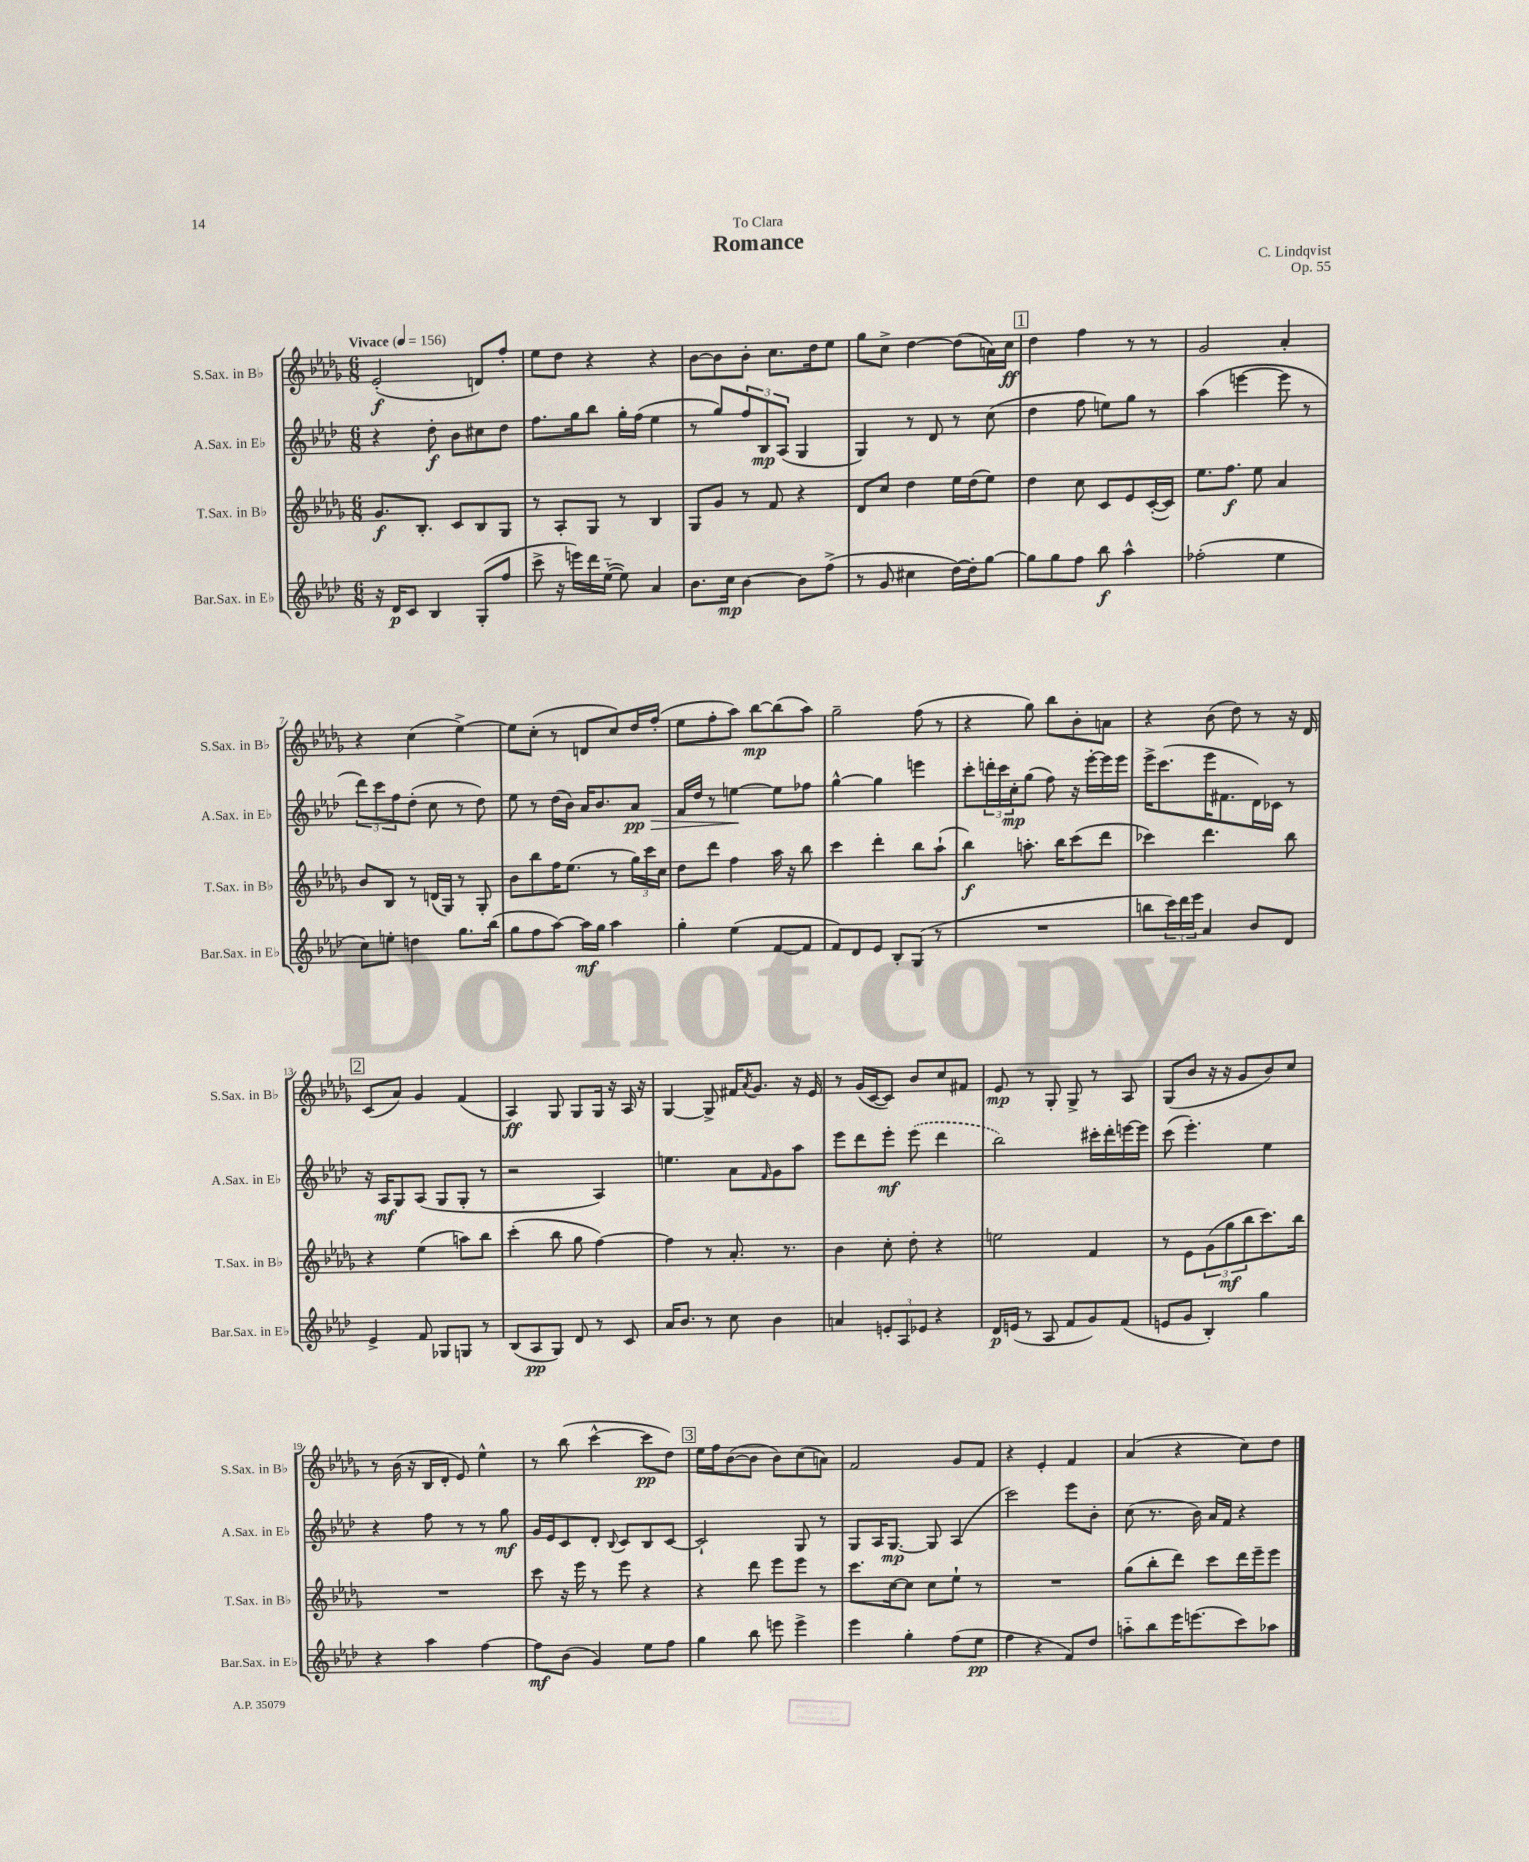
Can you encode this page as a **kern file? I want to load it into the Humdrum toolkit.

**kern	**dynam	**kern	**dynam	**kern	**dynam	**kern	**dynam
*part4	*part4	*part3	*part3	*part2	*part2	*part1	*part1
*staff4	*staff4	*staff3	*staff3	*staff2	*staff2	*staff1	*staff1
*I"Bar.Sax. in E♭	*	*I"T.Sax. in B♭	*	*I"A.Sax. in E♭	*	*I"S.Sax. in B♭	*
*I'Bar.Sax. in E♭	*	*I'T.Sax. in B♭	*	*I'A.Sax. in E♭	*	*I'S.Sax. in B♭	*
*clefG2	*	*clefG2	*	*clefG2	*	*clefG2	*
*k[b-e-a-d-]	*	*k[b-e-a-d-g-]	*	*k[b-e-a-d-]	*	*k[b-e-a-d-g-]	*
*M6/8	*	*M6/8	*	*M6/8	*	*M6/8	*
*MM156	*	*MM156	*	*MM156	*	*MM156	*
=1	=1	=1	=1	=1	=1	=1	=1
!	!	!	!	!	!	!LO:TX:a:B:t=Vivace	!
16r	.	8.g-/L	f	4r	.	(2e-'/	f
16d-/KL	p	.	.	.	.	.	.
8c/J	.	.	.	.	.	.	.
.	.	8.B-'/J	.	.	.	.	.
4B-/	.	.	.	8dd-'\	f	.	.
.	.	8c/L	.	8b-\L	.	.	.
(8G'/L	.	8B-/	.	8cc#X\	.	8dn/L)	.
8ff/J	.	8G-/J	.	8dd-\J	.	8ff'/J	.
=2	=2	=2	=2	=2	=2	=2	=2
8ccc^\	.	8r	.	8.ff\L	.	8ee-\L	.
16r	.	8A-'/L	.	.	.	8dd-\J	.
16eeen\LL)	.	.	.	16gg\k	.	.	.
16ddd-\	.	8G-/J	.	8bb-\J	.	4r	.
([16ee-\JJ	.	.	.	.	.	.	.
8ee-\])	.	8r	.	16gg'\LL	.	.	.
.	.	.	.	(16ff\JJ	.	.	.
4a-/	.	4B-/	.	4ee-\	.	4r	.
=3	=3	=3	=3	=3	=3	=3	=3
8.b-\L	.	8G-/L	.	8r	.	[8b-\L	.
.	.	8g-/J	.	8gg/L)	.	8b-\]	.
16cc\Jk	mp	.	.	.	.	.	.
[4b-\	.	8r	.	12ff/	.	8b-'\J	.
.	.	.	.	12B-/	mp	.	.
.	.	8f/	.	.	.	8.cc\L	.
.	.	.	.	(12A-/J	.	.	.
8b-\L]	.	4r	.	4G/	.	.	.
.	.	.	.	.	.	16dd-\k	.
(8ff^\J	.	.	.	.	.	8ee-\J	.
=4	=4	=4	=4	=4	=4	=4	=4
8r	.	8d-/L	.	4G/)	.	8gg-\L	.
8g/	.	8cc/J	.	.	.	8cc^\J	.
4cc#X\	.	4dd-\	.	8r	.	[4dd-\	.
.	.	.	.	8d-/	.	.	.
[16dd-\LL)	.	16ee-\LL	.	8r	.	(8dd-\L]	.
16dd-'\J]	.	(16dd-\J	.	.	.	.	.
[8gg\J	.	8ee-\J)	.	(8cc\	.	16an\L)	.
.	.	.	.	.	.	16cc\JJ	ff
!!LO:REH:place=s1:t=1
=5	=5	=5	=5	=5	=5	=5	=5
8gg\L]	.	4dd-\	.	4dd-\	.	4dd-\	.
8gg\	.	.	.	.	.	.	.
8ff\J	.	8cc\	.	8ff\	.	4ff\	.
8bb-\	f	8c/L	.	8een\L)	.	.	.
4aa-^^\	.	8e-/	.	8gg\J	.	8r	.
.	.	([16c'/L	.	8r	.	8r	.
.	.	16c/JJ])	.	.	.	.	.
=6	=6	=6	=6	=6	=6	=6	=6
(2ff-X'\	.	8.ee-\L	.	(4aa-\	.	2g-/	.
.	.	8.ff\J	f	.	.	.	.
.	.	.	.	[4eeen\	.	.	.
.	.	8ee-\	.	.	.	.	.
4ee-\	.	4a-/	.	8eee\]	.	4a-'/	.
.	.	.	.	8r	.	.	.
!!LO:LB:g=z
=7	=7	=7	=7	=7	=7	=7	=7
8cc\L)	.	8b-/L	.	12ddd-\L)	.	4r	.
.	.	.	.	12ccc\	.	.	.
8een'\J	.	8B-/J	.	.	.	.	.
.	.	.	.	12ff\	.	.	.
4ddn\	.	8r	.	(8dd-'\J	.	(4cc\	.
.	.	(16dn/LL	.	8cc\	.	.	.
.	.	16G-/JJ)	.	.	.	.	.
8.gg\L	.	8r	.	8r	.	[4ee-^\)	.
.	.	8G-'/	.	8dd-\)	.	.	.
(16bb-\Jk	.	.	.	.	.	.	.
=8	=8	=8	=8	=8	=8	=8	=8
8gg\L	.	8b-\L	.	8ee-\	.	8ee-\L]	.
8ff\	.	8bb-\	.	8r	.	(8cc'\J	.
[8aa-\J)	.	16ff\K	.	(16dd-\LL	.	8r	.
.	.	(8.ee-\J	.	16b-\JJ)	.	.	.
16aa-\LL]	mf	.	.	16a-/KL	.	8dn/L	.
16gg\JJ	.	.	.	8.b-/	.	.	.
4aa-\	.	8r	.	.	.	8cc/)	.
!	!	!	!	!	!LO:HP:b	!	!
.	.	24gg-\LL)	.	8a-/J	> pp	16dd-/L	.
.	.	24ccc\	.	.	.	.	.
.	.	.	.	.	.	(16ff'/JJ	.
.	.	24cc\JJ	.	.	.	.	.
=9	=9	=9	=9	=9	=9	=9	=9
4gg'\	.	8dd-\L	.	16f/LL	.	8ee-\L	.
.	.	.	.	16dd-/JJ	.	.	.
.	.	8ddd-\J	.	8r	.	8ff'\	.
(4ee-\	.	4ff\	.	[4een\	.	8aa-\J)	.
.	.	.	.	.	.	[8bb-\L	mp
[8f/L	.	16aa-\	.	8ee\L]	]	(8bb-\]	.
.	.	16r	.	.	.	.	.
8f/J]	.	8bb-\	.	8ff-X\J	.	8aa-\J)	.
=10	=10	=10	=10	=10	=10	=10	=10
8f/L)	.	4ccc\	.	[4gg^^\	.	2gg-~\	.
8d-/	.	.	.	.	.	.	.
8e-/J	.	4ddd-'\	.	4gg\]	.	.	.
8B-'/L	.	.	.	.	.	.	.
(8G/J	.	8bb-\L	.	4eeen\	.	(8ff\	.
8r	.	(8aa-`\J	.	.	.	8r	.
=11	=11	=11	=11	=11	=11	=11	=11
2.r	.	4bb-\)	f	8ccc'\L	.	4r	.
.	.	.	.	24dddn'\L	.	.	.
.	.	.	.	24ccc\	.	.	.
.	.	.	.	24cc'\J	mp	.	.
.	.	8.aan'\	.	(8gg\J	.	8gg-\)	.
.	.	.	.	8ff\)	.	8bb-\L	.
.	.	16bb-\KL	.	.	.	.	.
.	.	(8ccc\	.	16r	.	8b-'\	.
.	.	.	.	[16eee-'\LL	.	.	.
.	.	8ddd-\J	.	16eee-\]	.	8an\J	.
.	.	.	.	16eee-\JJ	.	.	.
=12	=12	=12	=12	=12	=12	=12	=12
8bbn\L	.	4ccc-X\)	.	16eee-^\KL	.	4r	.
.	.	.	.	(8.ccc\	.	.	.
24ccc\L)	.	.	.	.	.	.	.
24ddd-\	.	.	.	.	.	.	.
24eee-\JJ	.	.	.	.	.	.	.
4a-/	.	4.ddd-\	.	16eee-\K	.	(8b-\	.
.	.	.	.	8.f#X\	.	.	.
.	.	.	.	.	.	8dd-\)	.
8b-/L	.	.	.	16d-\L)	.	8r	.
.	.	.	.	16c-X\JJ	.	.	.
8d-/J	.	8bb-\	.	8r	.	16r	.
.	.	.	.	.	.	16d-/	.
!!LO:LB:g=z
!!LO:REH:place=s1:t=2
=13	=13	=13	=13	=13	=13	=13	=13
4e-^/	.	4r	.	16r	.	(8c/L	.
.	.	.	.	16A-/KL	mf	.	.
.	.	.	.	8G/	.	8a-/J)	.
8f/	.	(4ee-\	.	(8A-/J	.	4g-/	.
8G-X/L	.	.	.	8G/L	.	.	.
8Gn/J	.	8aan\L)	.	8G'/J	.	(4f/	.
8r	.	8bb-\J	.	8r	.	.	.
=14	=14	=14	=14	=14	=14	=14	=14
(8B-/L	.	(4ccc'\	.	2r	.	4A-/)	ff
8A-/	pp	.	.	.	.	.	.
8G/J)	.	8bb-\	.	.	.	8G-/	.
8d-/	.	8gg-\	.	.	.	8G-/L	.
8r	.	[4ff\)	.	4A-/)	.	16G-/Jk	.
.	.	.	.	.	.	16r	.
8c/	.	.	.	.	.	16A-/	.
.	.	.	.	.	.	16r	.
=15	=15	=15	=15	=15	=15	=15	=15
16a-/KL	.	4ff\]	.	4.een\	.	[4G-/	.
8.b-/J	.	.	.	.	.	.	.
8r	.	8r	.	.	.	8G-^/]	.
8cc\	.	8.a-'/	.	8a-\L	.	16f#X/KL	.
.	.	.	.	.	.	8qa-/	.
.	.	.	.	.	.	8.g-/J	.
.	.	.	.	16qqf/	.	.	.
4b-\	.	.	.	8g\	.	.	.
.	.	8.r	.	.	.	.	.
.	.	.	.	8aa-\J	.	16r	.
.	.	.	.	.	.	16e-/	.
=16	=16	=16	=16	=16	=16	=16	=16
4an/	.	4b-\	.	8eee-\L	.	8r	.
.	.	.	.	8ddd-\	.	(16g-/LL	.
.	.	.	.	.	.	[16c/J	.
12en'/L	.	8cc'\	.	8eee-'\J	mf	8c/J])	.
12A-/	.	.	.	.	.	.	.
.	.	8dd-'\	.	(8eee-\	.	8b-/L	.
12e-X/J	.	.	.	.	.	.	.
4r	.	4r	.	4ddd-\	.	8cc/	.
.	.	.	.	.	.	8f#X/J	.
=17	=17	=17	=17	=17	=17	=17	=17
16d-/LL	p	2een\	.	2bb-\)	.	8e-/	mp
(16en/JJ	.	.	.	.	.	.	.
8r	.	.	.	.	.	8r	.
8A-/	.	.	.	.	.	8G-'/	.
8f/L	.	.	.	.	.	8G-^/	.
8g/)	.	4f/	.	16ccc#X'\LL	.	8r	.
.	.	.	.	16ddd-'\	.	.	.
(8f/J	.	.	.	[16eeen\	.	8A-/	.
.	.	.	.	16eee\JJ]	.	.	.
=18	=18	=18	=18	=18	=18	=18	=18
8en/L	.	8r	.	(8ccc\	.	(8G-/L	.
8g/J	.	8e-\L	.	4.eee-'\)	.	8b-/J	.
4B-'/)	.	(12g-\	.	.	.	16r	.
.	.	.	.	.	.	16r	.
.	.	12gg-\	mf	.	.	.	.
.	.	.	.	.	.	8g-/L	.
.	.	12bb-\	.	.	.	.	.
4gg\	.	8.ccc\)	.	4ee-\	.	8b-/)	.
.	.	.	.	.	.	8cc/J	.
.	.	16bb-\Jk	.	.	.	.	.
!!LO:LB:g=z
=19	=19	=19	=19	=19	=19	=19	=19
4r	.	2.r	.	4r	.	8r	.
.	.	.	.	.	.	(16b-\	.
.	.	.	.	.	.	16r	.
4aa-\	.	.	.	8ff\	.	16B-/LL	.
.	.	.	.	.	.	16d-'/JJ	.
.	.	.	.	8r	.	8e-/)	.
[4ff\	.	.	.	8r	.	4ee-^^\	.
.	.	.	.	8gg\	mf	.	.
=20	=20	=20	=20	=20	=20	=20	=20
8ff\L]	mf	8ccc\	.	16g/LL	.	8r	.
.	.	.	.	16e-/J	.	.	.
(8b-\J	.	16r	.	8c/	.	(8bb-\	.
.	.	16eee-\	.	.	.	.	.
4g/)	.	8r	.	8d-'/J	.	[4ccc^^\	.
.	.	.	.	8qqB-/	.	.	.
.	.	8eee-\	.	8c/L	.	.	.
8ee-\L	.	4r	.	8B-/	.	8ccc\L]	pp
8ff\J	.	.	.	[8c/J	.	8dd-\J)	.
!!LO:REH:place=s1:t=3
=21	=21	=21	=21	=21	=21	=21	=21
4gg\	.	4r	.	2c`/]	.	16ee-\LL	.
.	.	.	.	.	.	16ff\J	.
.	.	.	.	.	.	([8b-\	.
8bb-\	.	8ddd-\	.	.	.	8b-\J]	.
8eeen\	.	8eee-\L	.	.	.	8b-\L)	.
4eee^\	.	8eee-\J	.	8G/	.	(8cc\	.
.	.	8r	.	8r	.	8an\J)	.
=22	=22	=22	=22	=22	=22	=22	=22
4eee-\	.	8.ccc\L	.	8G/L	.	2f/	.
.	.	.	.	16A-/K	.	.	.
.	.	[16cc\k	.	[8.G/J	mp	.	.
4gg'\	.	8cc\J]	.	.	.	.	.
.	.	8cc\L	.	8G/]	.	.	.
(8ff\L	.	8ee-`\J	.	(4A-/	.	8g-/L	.
8ee-\J	pp	8r	.	.	.	8f/J	.
=23	=23	=23	=23	=23	=23	=23	=23
4ff\	.	2.r	.	2ccc\)	.	4r	.
4r	.	.	.	.	.	4e-'/	.
8f/L)	.	.	.	8eee-\L	.	4f/	.
8dd-/J	.	.	.	8b-'\J	.	.	.
=24	=24	=24	=24	=24	=24	=24	=24
8aan\L	.	(8gg-\L	.	(8cc\	.	(4a-/	.
8bb-\	.	8bb-'\	.	8.r	.	.	.
16eee-\K	.	8ddd-\J)	.	.	.	4r	.
(8.eeen\	.	.	.	16b-\)	.	.	.
.	.	8ccc\L	.	16a-/LL	.	.	.
.	.	.	.	16f/JJ	.	.	.
8ccc\)	.	16ddd-\L	.	4r	.	8cc\L)	.
.	.	16eee-~\J	.	.	.	.	.
8aa-X\J	.	8eee-\J	.	.	.	8dd-\J	.
==	==	==	==	==	==	==	==
*-	*-	*-	*-	*-	*-	*-	*-
